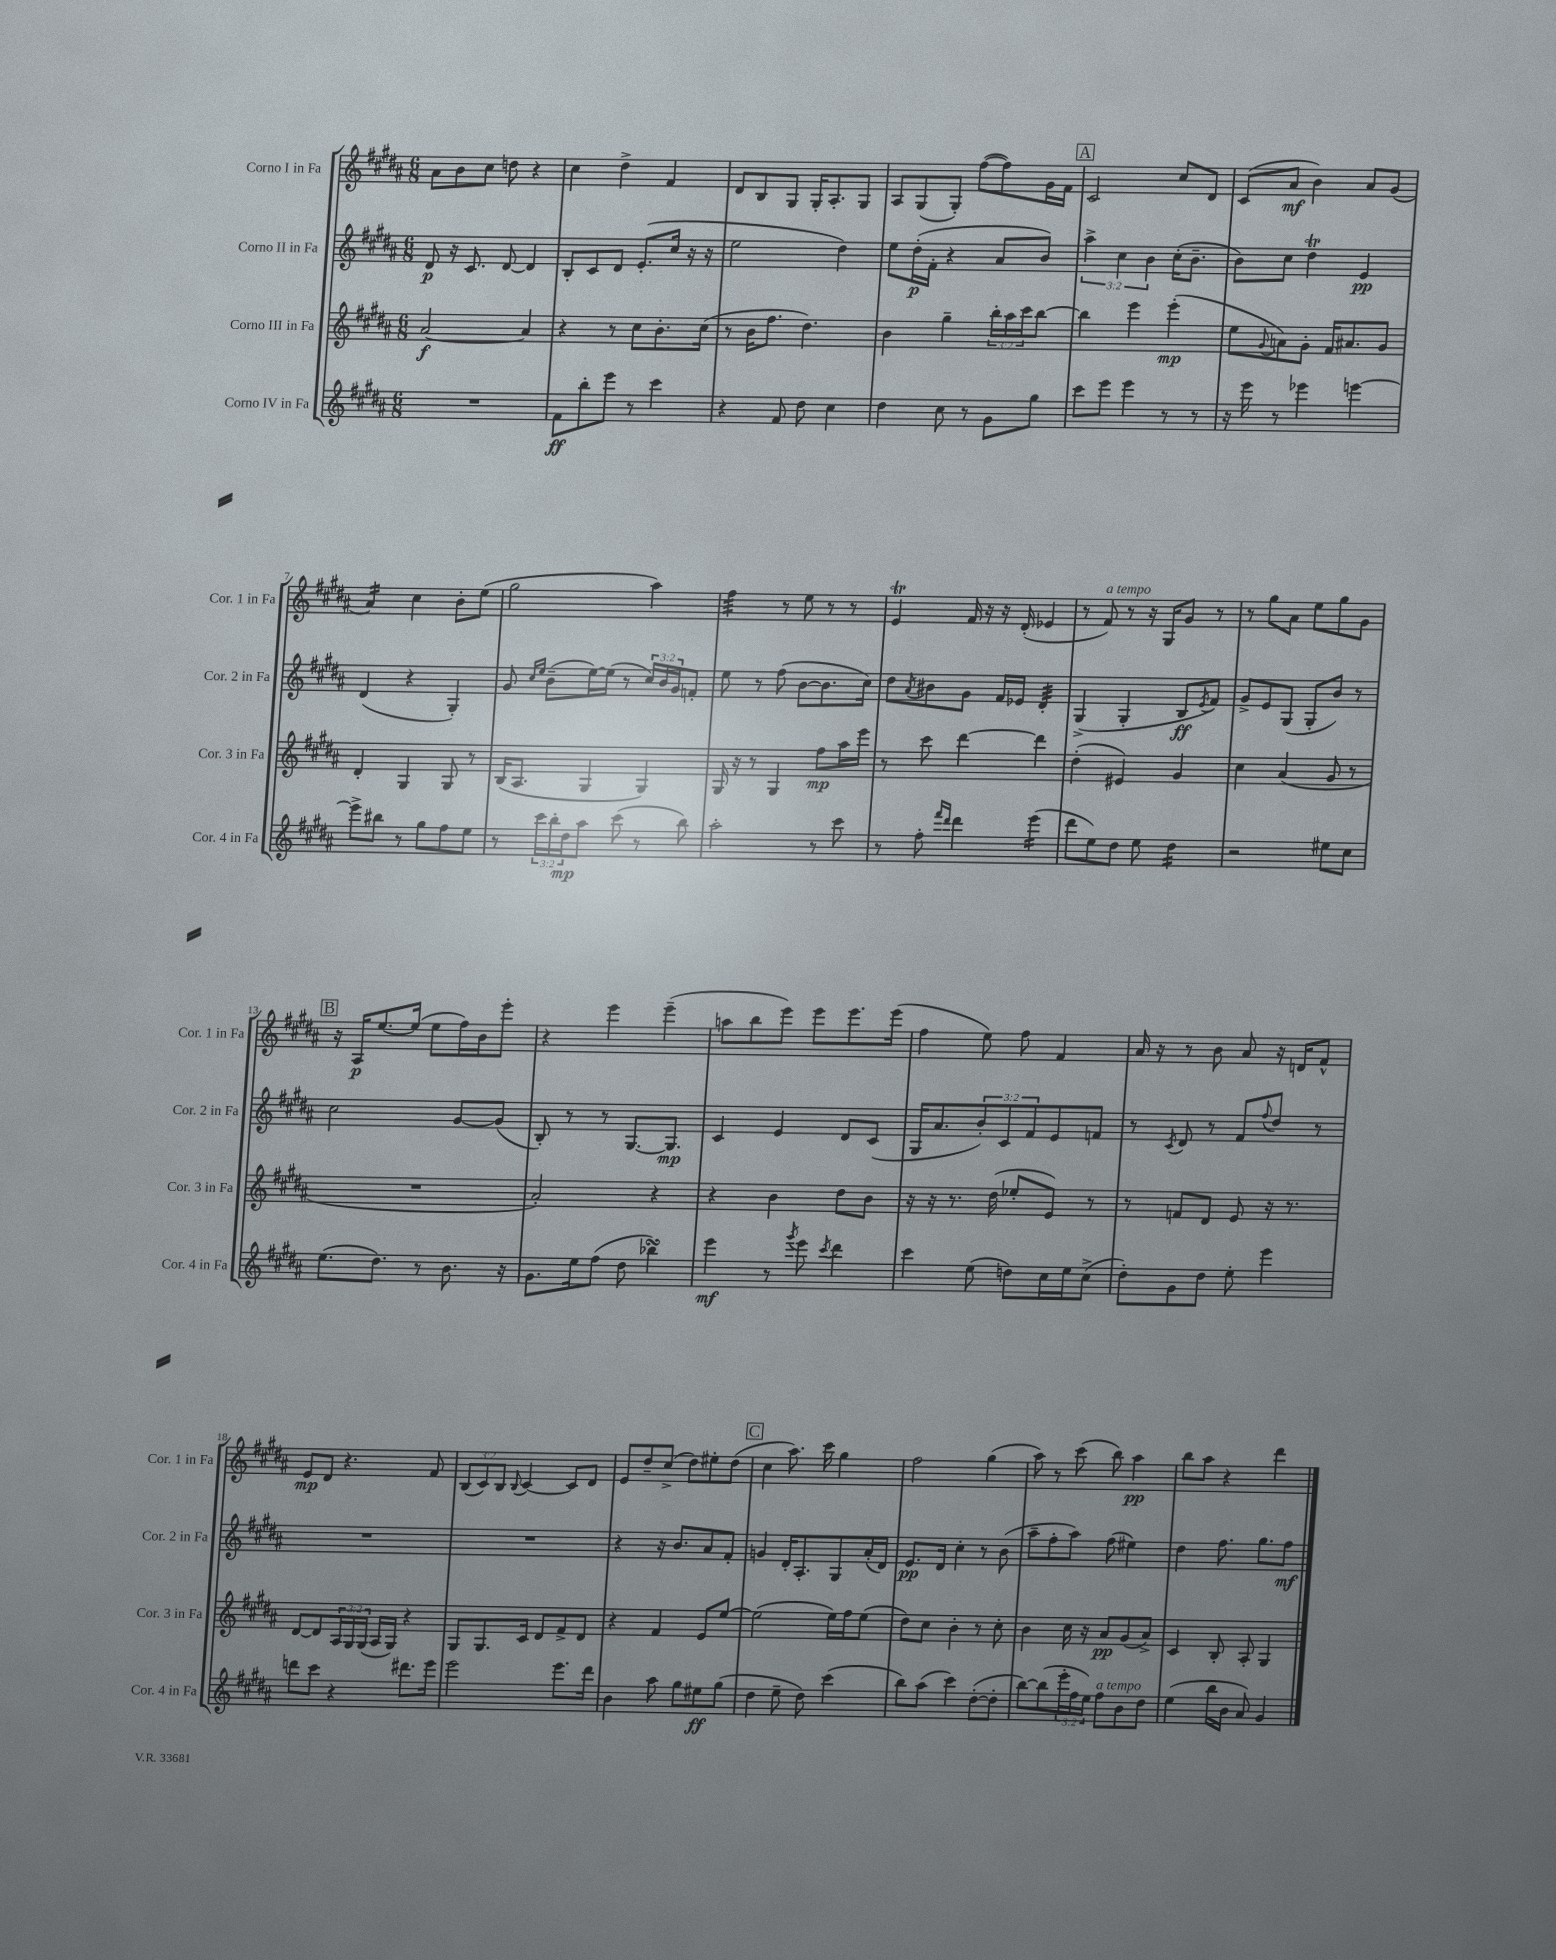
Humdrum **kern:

**kern	**kern	**kern	**kern
*staff4	*staff3	*staff2	*staff1
*clefG2	*clefG2	*clefG2	*clefG2
*k[f#c#g#d#a#]	*k[f#c#g#d#a#]	*k[f#c#g#d#a#]	*k[f#c#g#d#a#]
*M6/8	*M6/8	*M6/8	*M6/8
2.r	[2a#	8d#	8a#
.	.	16r	8b
.	.	8.c#	.
.	.	.	8cc#
.	.	[8d#	8dd
.	4a#]	4d#]	4r
=	=	=	=
8f#	4r	8B'	4cc#
8bb'	.	8c#	.
8eee	8r	8d#	4dd#^
8r	8cc#	(8.e'	.
4ccc#	8.b'	.	4f#
.	.	16cc#	.
.	.	16r	.
.	(16cc#	16r	.
=	=	=	=
4r	8r	2ee	8d#
.	16b	.	8B
.	8.ff#	.	.
8f#	.	.	8G#
8dd#	4.dd#)	.	16G#'
.	.	.	8.A#'
4cc#	.	4dd#)	.
.	.	.	8G#
=	=	=	=
4dd#	4b	8ee	8A#
.	.	(16dd#'	(8G#
.	.	16f#'	.
8cc#	4gg#~	4r	8G#')
8r	.	.	([8ff#
8g#	24bb'	8a#	8ff#])
.	24aa#	.	.
.	24ccc#	.	.
8gg#	[8bb	8b)	16g#
.	.	.	16f#
=	=	=	=
8ccc#	4bb]	6aa#^	2c#
8eee	.	.	.
.	.	6cc#	.
4eee	4eee	.	.
.	.	6b	.
8r	(4eee'	(16cc#'	8cc#
.	.	8.b~	.
8r	.	.	8d#
=	=	=	=
16r	8ee	8b)	(8c#
16eee	.	.	.
.	8qqg#	.	.
8r	8a)	8cc#	8a#
4eee-	8g#'	4dd#	4b)
.	16f#	.	.
.	8.a#	.	.
[4eee	.	4e	8a#
.	8g#	.	(8g#
=	=	=	=
8eee^]	4d#'	(4d#	4a#)
8bb#	.	.	.
8r	4G#	4r	4cc#
8gg#	.	.	.
8ff#	8G#	4G#')	8b'
8ee	8r	.	(8ee
=	=	=	=
8r	(16B	8g#	2gg#
.	8.A#	.	.
.	.	16qqcc#	.
.	.	16qqee	.
24ccc#	.	(8b~	.
24bb'	.	.	.
24dd#	.	.	.
8aa#	4G#	[16ee)	.
.	.	(16ee]	.
(8ccc#	.	8r	.
8r	4G#)	24cc#)	4aa#)
.	.	24b	.
.	.	24g#	.
8bb)	.	8f'	.
=	=	=	=
2aa#'	16G#	8ee	4ff#
.	16r	.	.
.	8r	8r	.
.	4G#	(8ff#	8r
.	.	[8b	8ee
8r	8ff#	8.b]	8r
8ccc#	16aa#	.	8r
.	16eee	16cc#)	.
=	=	=	=
8r	8r	8dd#	4e
.	.	8qa#	.
8ff#'	8ccc#	8b#	.
16qqfff#	.	.	.
16qqddd#	.	.	.
4ddd#	[4ddd#	8g#	16f#
.	.	.	16r
.	.	16f#	16r
.	.	16e-	(16d#'
(4eee	4ddd#]	4d#'	4e-
=	=	=	=
8ddd#	(4dd#'	(4G#^	8r
8ee)	.	.	8f#)
8dd#	4e#)	4G#'	8r
8ee	.	.	16r
.	.	.	16G#
4dd#	4g#	8B	8g#
.	.	8qe	.
.	.	8f#)	8r
=	=	=	=
2r	4cc#	8g#^	8r
.	.	8e	8gg#
.	(4a#	(8G#	8a#
.	.	8G#'	8ee
8ee#	8g#	8b)	8gg#
8cc#	8r	8r	8g#
=	=	=	=
(8.ee	2.r	2cc#	16r
.	.	.	16A#
.	.	.	[8.ee
8.dd#)	.	.	.
.	.	.	(16ee]
8r	.	.	8ee
8.b	.	[8g#	16ff#)
.	.	.	16b
.	.	(8g#]	8eee'
16r	.	.	.
=	=	=	=
8.g#	2a#')	8B')	4r
.	.	8r	.
16ee	.	.	.
(8ff#	.	8r	4eee
8dd#	.	[8.G#	.
4bb-)	4r	.	(4eee~
.	.	8.G#]	.
=	=	=	=
4eee	4r	4c#	8aa
.	.	.	8bb
8r	4b	4e	8eee)
8qggg#	.	.	.
8eee	.	.	8eee
8qccc#	.	.	.
4ddd#	8dd#	8d#	8.eee
.	8b	(8c#	.
.	.	.	(16eee
=	=	=	=
4ccc#	16r	16G#	4ff#
.	16r	8.a#	.
.	8.r	.	.
(8ee	.	12b')	8ee)
.	(16dd#	.	.
.	.	12c#	.
8dd)	8ee-'	.	8ff#
.	.	12f#	.
16cc#	8e)	8e	4f#
16ee	.	.	.
(8cc#^	8r	8f	.
=	=	=	=
8dd#')	8r	8r	16a#
.	.	.	16r
.	.	8qc#	.
8g#	8f	8d#	8r
8dd#	8d#	8r	8b
8ee'	8e	8f#	8a#
.	.	8qqff#	.
4eee	16r	8dd#	16r
.	8.r	.	16d
.	.	8r	8f#^^
=	=	=	=
8ddd	[8d#	2.r	8e
8ccc#	8d#]	.	8d#
4r	24A#	.	4.r
.	24G#	.	.
.	(24G#	.	.
.	16A#	.	.
.	16G#)	.	.
8.ddd#	4r	.	.
.	.	.	8f#
16eee	.	.	.
=	=	=	=
2eee	8G#	2.r	(12B
.	.	.	12c#)
.	8.G#	.	.
.	.	.	12B
.	.	.	8qqB
.	.	.	[4c#
.	16c#	.	.
.	8d#	.	.
8.eee	8f#^	.	8c#]
.	8d#	.	8d#
16ddd#	.	.	.
=	=	=	=
4b	4r	4r	8e
.	.	.	8dd#~
8aa#	4f#	16r	(8cc#^
.	.	8.b	.
8gg#	.	.	8dd#)
8ee#	8e	8a#	8ee#'
(8gg#	[8ee	8f#'	(8dd#
=	=	=	=
4dd#	(2ee]	4g	4cc#
8ee~	.	16d#'	8.aa#)
.	.	8.A#'	.
8dd#)	.	.	.
.	.	.	16ccc#
(4ccc#	16ee)	8G#	4gg#
.	16ff#	.	.
.	(8ee	(16a#'	.
.	.	16d#)	.
=	=	=	=
8bb)	8dd#)	8.e	2ff#
(8aa#	8cc#	.	.
.	.	16d#	.
4ccc#)	4b'	4cc#'	.
([8dd#'	8r	8r	(4gg#
8dd#']	8cc#'	(8b	.
=	=	=	=
[8bb)	4b	8aa#~	8aa#)
(8bb]	.	8ff#'	8r
24eee'	16cc#	8aa#)	(8ccc#
24ff#	.	.	.
.	16r	.	.
24ee)	.	.	.
8ff#	8a#	(8ff#	8bb)
8b	(8g#	4ee#)	4aa#
8dd#	8a#^)	.	.
=	=	=	=
(4ee	4c#	4dd#	8bb
.	.	.	8aa#
16bb	8B'	8.ff#	4r
16b	.	.	.
8a#)	8A#'	.	.
.	.	8.gg#	.
4g#	4G#	.	4ddd#
.	.	8ff#	.
==	==	==	==
*-	*-	*-	*-
